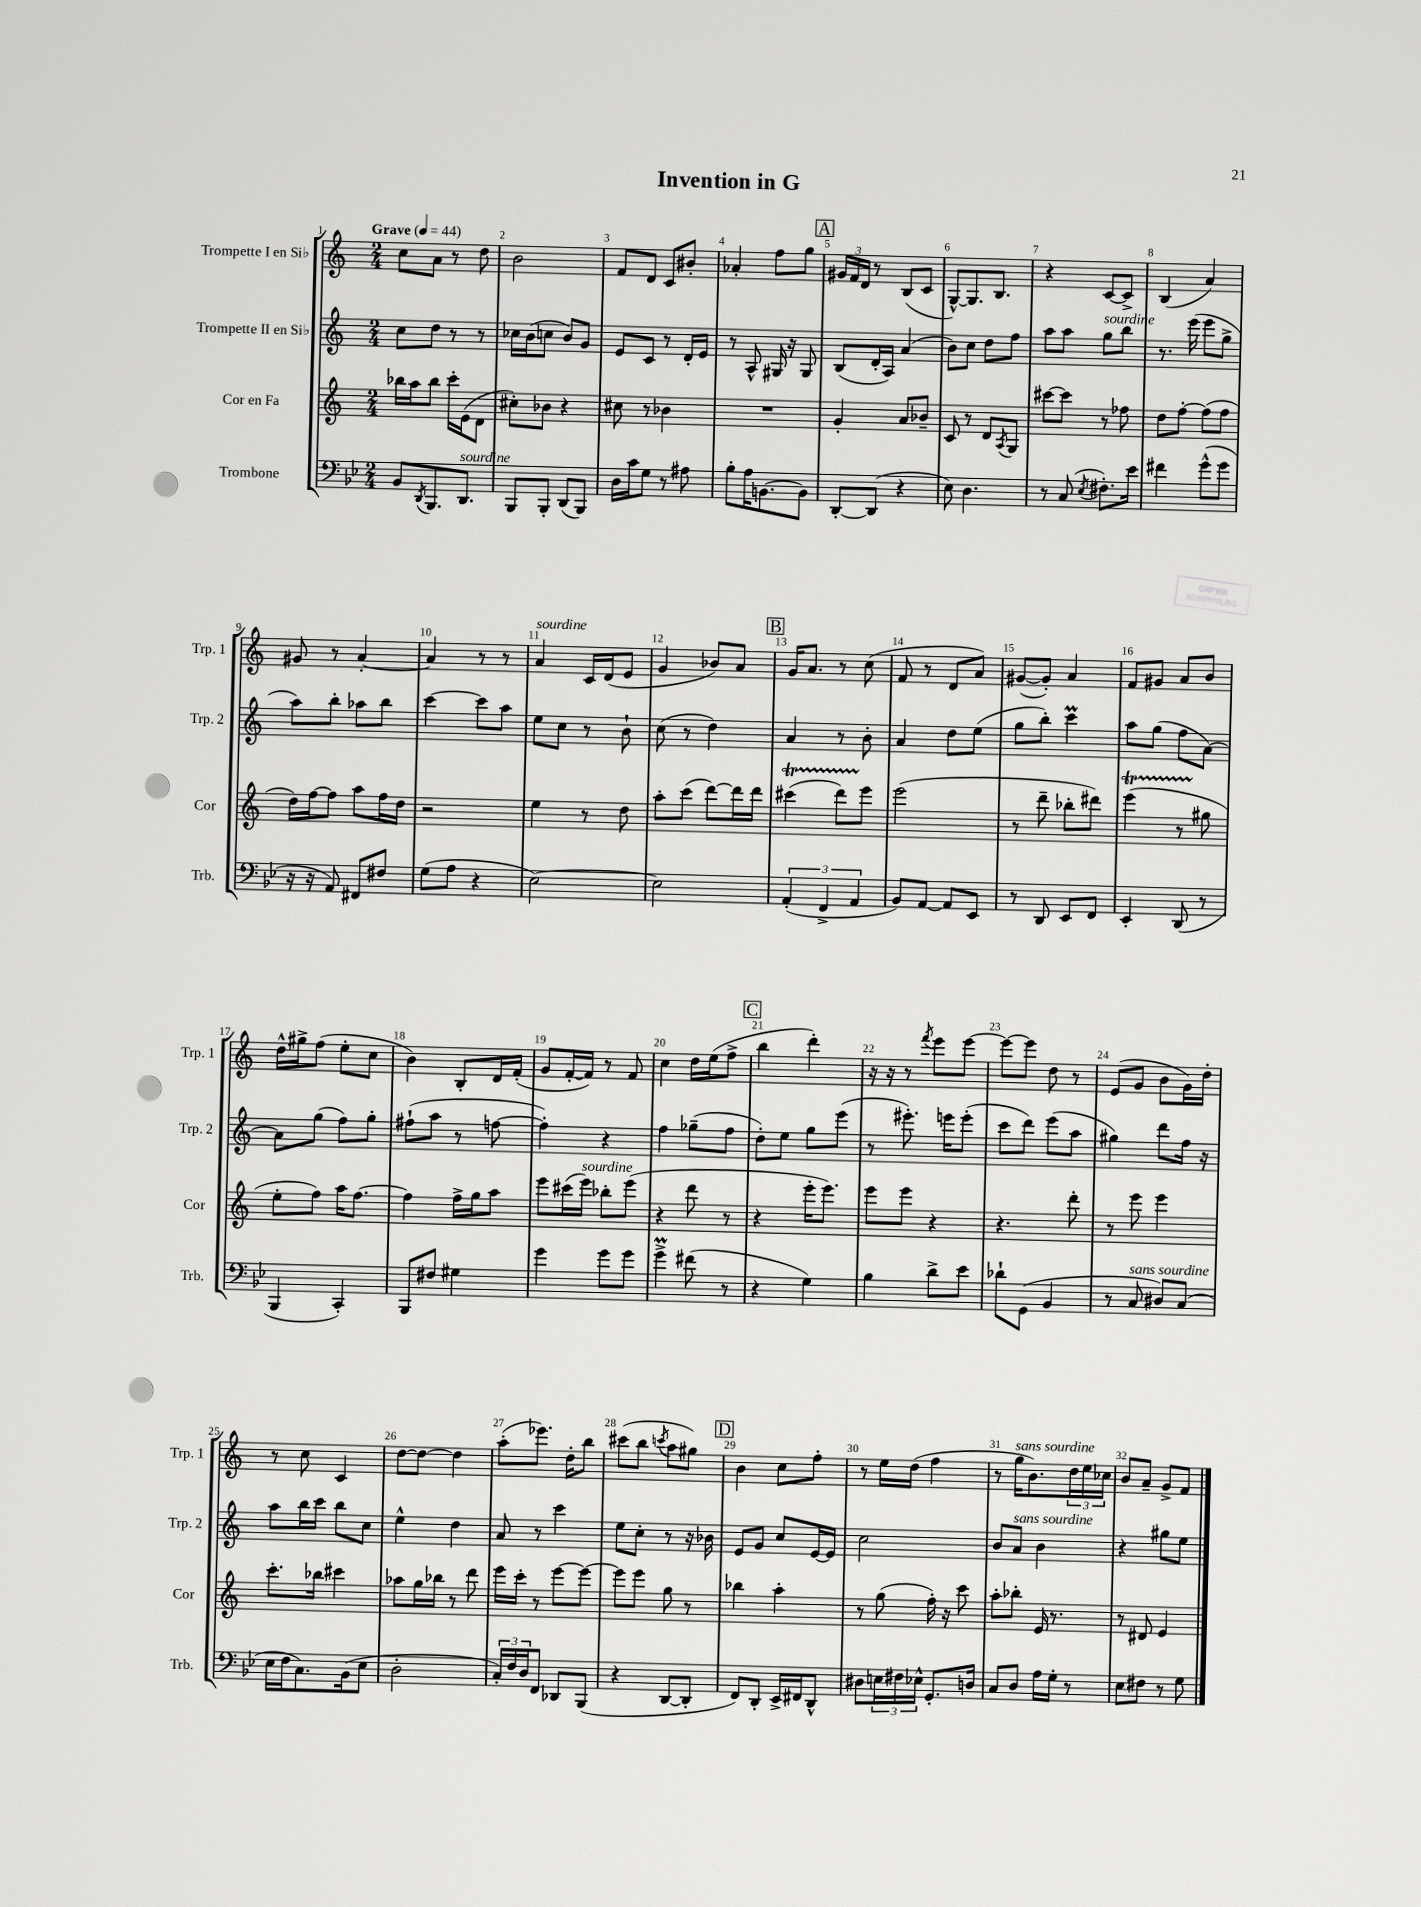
\header { title = "Invention in G" }
<<
\new StaffGroup <<
\new Staff = "s0" \with { instrumentName = "Trompette I en Sib" shortInstrumentName = "Trp. 1" } {
    \clef treble \key c \major \numericTimeSignature \time 2/4 \tempo "Grave" 4 = 44
    c''8 a'8 r8 d''8 |
    b'2 |
    f'8 d'8 c'8 bis'8-. |
    aes'4-. f''8 g''8 |
    \mark \markup { \box "A" } \tuplet 3/2 { gis'16 f'16 d'16 } r8 b8( c'8 |
    g8~-^) g8. b8. |
    r4 c'8~ c'8-> |
    b4( a'4) |
    gis'8 r8 a'4~-. |
    a'4 r8 r8 |
    a'4^\markup { \italic "sourdine" } c'16 d'16( e'8 |
    g'4 bes'8) a'8 |
    \mark \markup { \box "B" } g'16 a'8. r8 c''8( |
    f'8 r8 d'8 a'8) |
    gis'8~( gis'8-.) a'4 |
    f'8 gis'8 a'8 b'8 |
    d''16-^ gis''16-> f''8( e''8-. c''8 |
    b'4) b8-. d'16 f'16-.( |
    g'8 f'16~-. f'16) r8 f'8 |
    c''4 d''16 e''16( f''8-> |
    \mark \markup { \box "C" } b''4 d'''4-.) |
    r16 r16 r8 \acciaccatura { f'''8 } e'''8 e'''8~ |
    e'''8~ e'''8 d''8 r8 |
    e'8( g'8 b'8 g'16) d''16-. |
    r8 c''8 c'4 |
    d''8~ d''8~ d''4 |
    a''8-.( ees'''8.) d''16-. b''8 |
    cis'''8( b''8 \acciaccatura { c'''8 } a''8 gis''8) |
    \mark \markup { \box "D" } b'4 c''8 f''8-. |
    r8 e''16 d''16( f''4 |
    r8 g''16^\markup { \italic "sans sourdine" } b'8.) \tuplet 3/2 { d''16 e''16 ces''16 } |
    b'8 a'8-- g'8-> f'8 \bar "|." |
}
\new Staff = "s1" \with { instrumentName = "Trompette II en Sib" shortInstrumentName = "Trp. 2" } {
    \clef treble \key c \major \numericTimeSignature \time 2/4
    c''8 d''8 r8 r8 |
    ces''16 b'16( c''8 b'8) g'8 |
    e'8 c'8 r8 d'16-. e'16 |
    r8 a8-^ gis16 r16 gis8 |
    \mark \markup { \box "A" } b8( d'16-. a16) a'4( |
    b'8) c''8 d''8 f''8 |
    a''8 a''8 g''8^\markup { \italic "sourdine" } b''8 |
    r8. e'''16( e'''8 g''8-> |
    a''8) b''8-. aes''8 b''8 |
    c'''4~ c'''8 a''8 |
    e''8 c''8 r8 b'8-! |
    c''8( r8 d''4) |
    \mark \markup { \box "B" } a'4 r8 b'8-. |
    a'4 d''8 e''8( |
    g''8 b''8-.) c'''4\prall |
    a''8 g''8( f''8 a'8~) |
    a'8 g''8( f''8) g''8-. |
    fis''8-!( a''8 r8 f''8~ |
    f''4-.) r4 |
    f''4 ges''8--( f''8 |
    \mark \markup { \box "C" } d''8-.) e''8 g''8 e'''8( |
    r8 eis'''8.-.) e'''16 e'''8-.( |
    c'''8 d'''8) e'''8( a''8 |
    gis''4) d'''8 f''16 r16 |
    a''8 b''16 c'''16 b''8 c''8 |
    e''4-^ d''4 |
    a'8 r8 c'''4 |
    e''8 c''8-. r8 r16 bes'16 |
    \mark \markup { \box "D" } e'8 g'8 c''8 e'16~ e'16 |
    c''2 |
    b'8 a'8^\markup { \italic "sans sourdine" } b'4 |
    r4 gis''8 e''8 \bar "|." |
}
\new Staff = "s2" \with { instrumentName = "Cor en Fa" shortInstrumentName = "Cor" } {
    \clef treble \key c \major \numericTimeSignature \time 2/4
    bes''16 a''16 bes''8 c'''16-. e'16( d'8 |
    cis''8-.) bes'8 r4 |
    cis''8 r8 bes'4 |
    R2 |
    \mark \markup { \box "A" } g'4-. a'8 bes'8-- |
    c'8 r8 d'8 \acciaccatura { a8 } g8 |
    cis'''8~ cis'''8 r8 fes''8 |
    d''8 f''8~-. f''8( f''8 |
    d''16) f''16~ f''8 a''8 f''16 d''16 |
    r2 |
    e''4 r8 d''8 |
    a''8-. c'''8( d'''8~) d'''16 d'''16 |
    \mark \markup { \box "B" } cis'''4\startTrillSpan( d'''8) e'''8\stopTrillSpan |
    e'''2( |
    r8 d'''8-- bes''8-. dis'''8) |
    e'''4\startTrillSpan( r8 gis''8\stopTrillSpan |
    e''8-. f''8) a''16 f''8.~ |
    f''4 f''16-> g''16 a''8 |
    e'''8 cis'''16( e'''16^\markup { \italic "sourdine" }) bes''8-. e'''8( |
    r4 d'''8 r8 |
    \mark \markup { \box "C" } r4 e'''16-. e'''8.) |
    e'''8 e'''8 r4 |
    r4. d'''8-. |
    r8 e'''8 e'''4 |
    c'''8.-. bes''16 cis'''4 |
    aes''8 g''16 bes''16 r8 d'''8 |
    e'''16 c'''16-. r8 e'''8~ e'''8~ |
    e'''8 e'''8 g''8 r8 |
    \mark \markup { \box "D" } bes''4 a''4-. |
    r8 g''8( f''16-.) r16 c'''8 |
    a''8-. bes''8-. e'16 r8. |
    r8 dis'8 e'4 \bar "|." |
}
\new Staff = "s3" \with { instrumentName = "Trombone" shortInstrumentName = "Trb." } {
    \clef bass \key bes \major \numericTimeSignature \time 2/4
    bes,8 \acciaccatura { d,8 } bes,,8. d,8.^\markup { \italic "sourdine" } |
    bes,,8 bes,,8-. d,8( bes,,8) |
    d16 c'16 g8 r8 ais8 |
    bes8-. a16 b,8.~ b,8 |
    \mark \markup { \box "A" } d,8~-. d,8( r4 |
    ees8) d4. |
    r8 c8( \acciaccatura { ees8 } fis8.-.) ees'16 |
    fis'4 g'8-^( g'8 |
    r16 r16 a,8) fis,8 fis8 |
    g8( a8 r4 |
    ees2~) |
    ees2 |
    \mark \markup { \box "B" } \tuplet 3/2 { a,4-.( f,4-> a,4 } |
    bes,8) a,8~ a,8 ees,8 |
    r8 d,8 ees,8 f,8 |
    ees,4-. d,8( r8 |
    bes,,4 c,4-.) |
    bes,,8 fis8 gis4 |
    g'4 g'8 g'8 |
    g'4->\prall fis'8( r8 |
    \mark \markup { \box "C" } r4 g4) |
    bes4 d'8-> ees'8 |
    des'8-! g,8( bes,4 |
    r8 c8^\markup { \italic "sans sourdine" } dis8) c8( |
    ees16 f16 c8.) bes,16( ees8 |
    d2-. |
    \tuplet 3/2 { c16-.) f16 d16 } f,8 des,8 bes,,8( |
    r4 d,8~ d,8-. |
    \mark \markup { \box "D" } f,8) d,8-. ees,16-> fis,16 d,8-^ |
    dis8 \tuplet 3/2 { e16 fis16 ees16-^ } g,8.-. d16 |
    c8 d8 a16 g16-. r8 |
    ees8 fis8 r8 g8 \bar "|." |
}
>>
>>
\layout { \context { \Score \override BarNumber.break-visibility = ##(#f #t #t) barNumberVisibility = #all-bar-numbers-visible } }
